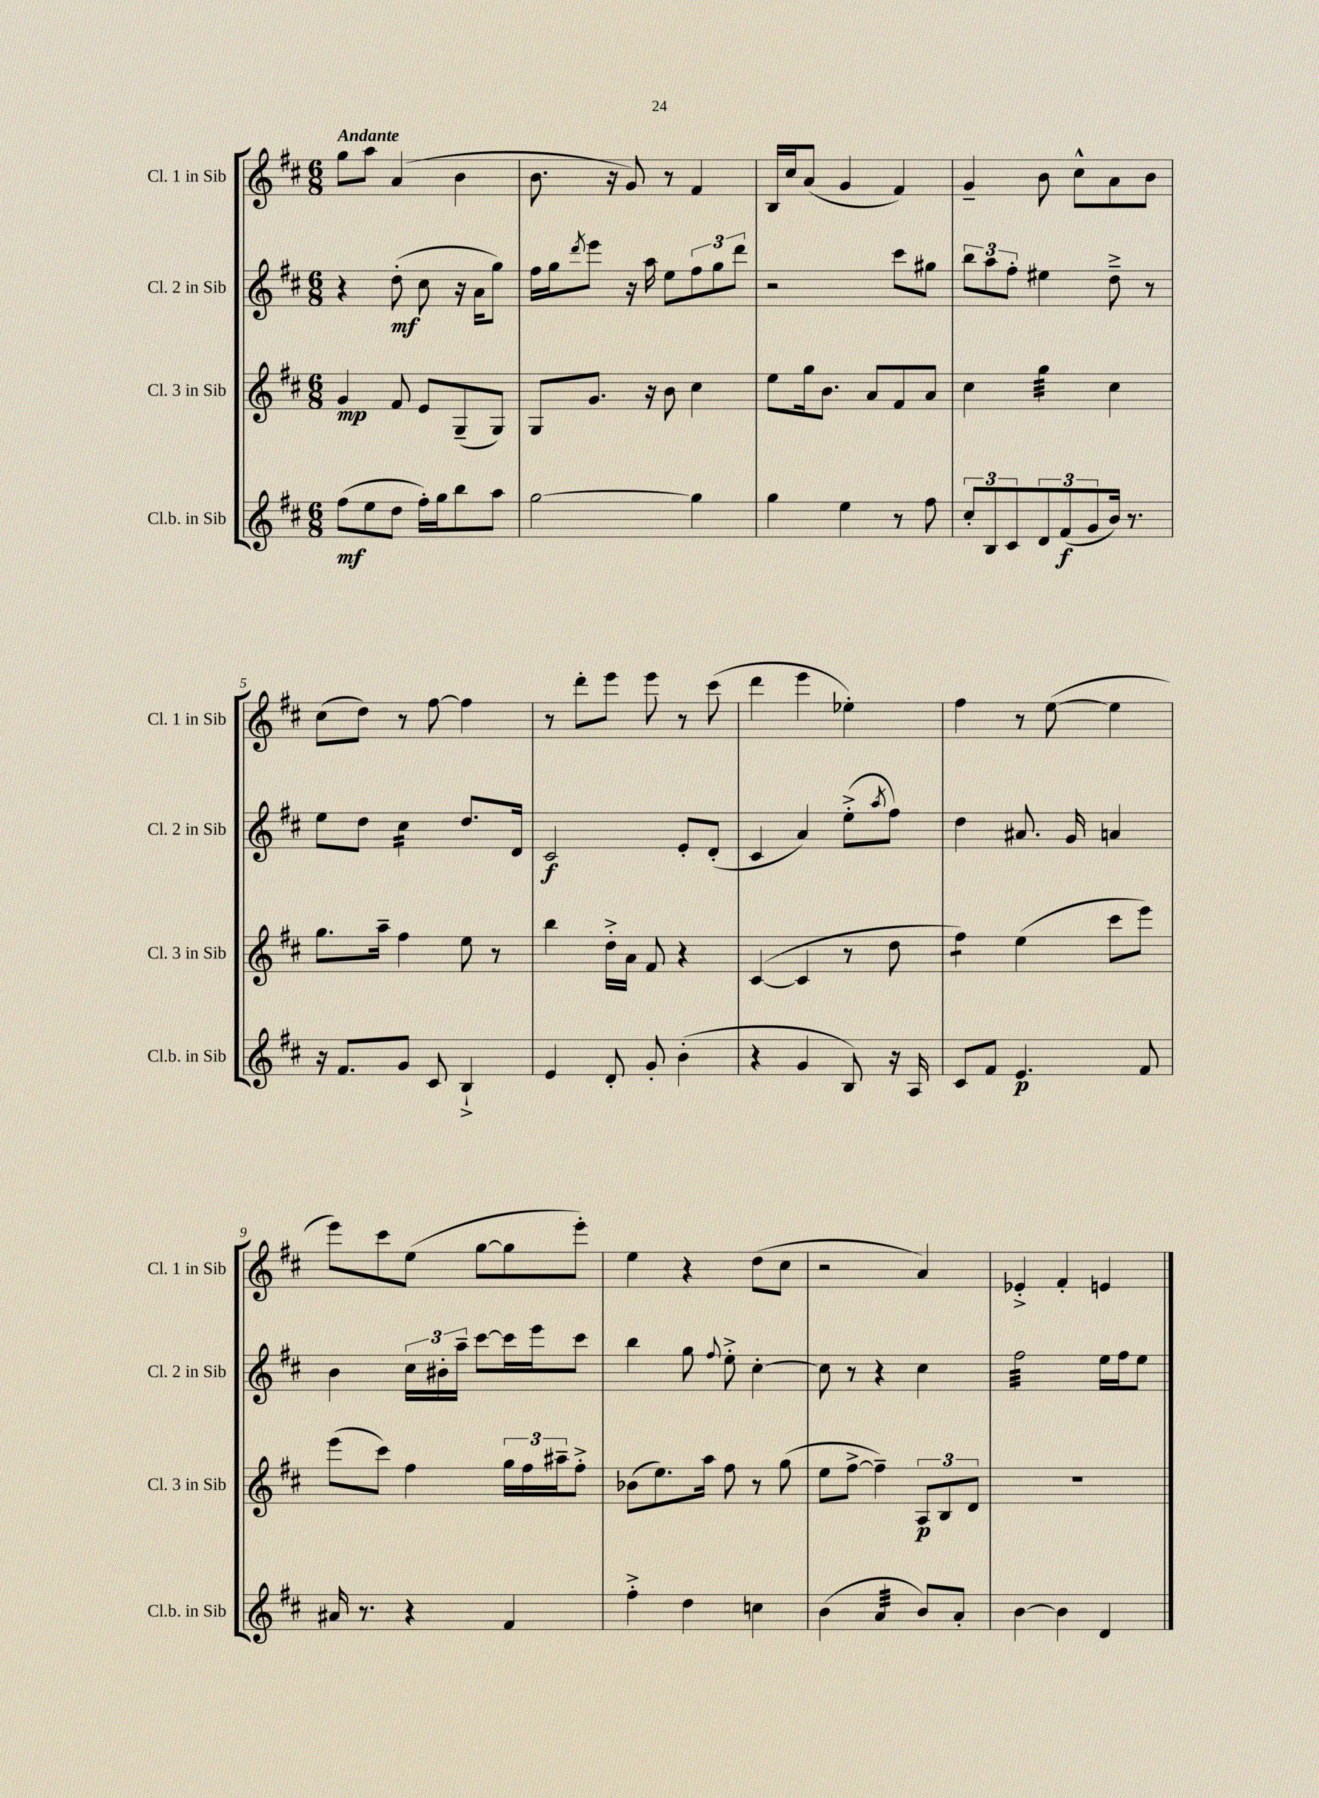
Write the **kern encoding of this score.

**kern	**kern	**kern	**kern
*staff4	*staff3	*staff2	*staff1
*clefG2	*clefG2	*clefG2	*clefG2
*k[f#c#]	*k[f#c#]	*k[f#c#]	*k[f#c#]
*M6/8	*M6/8	*M6/8	*M6/8
(8ff#\L	4g/	4r	8gg\L
8ee\	.	.	8aa\J
8dd\J	8f#/	(8dd'\	(4a/
16ff#'\LL)	8e/L	8cc#\	.
16gg\J	.	.	.
8bb\	(8G~/	16r	4b\
.	.	16a\LK	.
8aa\J	8G/J)	8gg\J)	.
=	=	=	=
[2gg\	8G/L	16ff#\LL	8.b\
.	.	16gg\J	.
.	.	8qddd/	.
.	8.g/J	8eee\J	.
.	.	.	16r
.	.	16r	8g/)
.	16r	16aa\	.
.	8b\	8ee\L	8r
4gg\]	4cc#\	12ff#\	4f#/
.	.	12gg\	.
.	.	12ddd\J	.
=	=	=	=
4gg\	8ee\L	2r	16B/LL
.	.	.	16cc#/J
.	16gg\k	.	(8a/J
.	8.b\J	.	.
4ee\	.	.	4g/
.	8a/L	.	.
8r	8f#/	8ccc#\L	4f#/)
8ff#\	8a/J	8gg#\J	.
=	=	=	=
12cc#'/L	4cc#\	12bb\L	4g~/
12B/	.	12aa\	.
12c#/	.	12ff#'\J	.
12d/	4gg\	4ee#\	8b\
(12f#/	.	.	.
.	.	.	8cc#^^\L
12g/	.	.	.
16b/Jk)	4cc#\	8dd~^\	8a\
8.r	.	.	.
.	.	8r	8b\J
=	=	=	=
16r	8.gg\L	8ee\L	(8cc#\L
8.f#/L	.	.	.
.	.	8dd\J	8dd\J)
.	16aa~\Jk	.	.
8g/J	4ff#\	4cc#\	8r
8c#/	.	.	[8ff#\
4B`^/	8ee\	8.dd/L	4ff#\]
.	8r	.	.
.	.	16d/Jk	.
=	=	=	=
4e/	4bb\	2c#/	8r
.	.	.	8ddd'\L
8d'/	16dd'^\LL	.	8eee\J
.	16a\JJ	.	.
8g'/	8f#/	.	8eee\
(4b'\	4r	8e'/L	8r
.	.	(8d'/J	(8ccc#\
=	=	=	=
4r	([4c#/	4c#/	4ddd\
4g/	4c#/]	4a/)	4eee\
8B/)	8r	(8ee'^\L	4ee-'\)
.	.	8qaa/	.
16r	8dd\	8ff#\J)	.
16A/	.	.	.
=	=	=	=
8c#/L	4ff#\)	4dd\	4ff#\
8f#/J	.	.	.
4.e/	(4ee\	8.a#/	8r
.	.	.	([8ee\
.	.	16g/	.
.	8ccc#\L	4a/	4ee\]
8f#/	8eee\J)	.	.
=	=	=	=
16a#/	(8eee\L	4b\	8eee\L)
8.r	.	.	.
.	8ccc#\J)	.	8ccc#\
4r	4ff#\	24cc#\LL	(8ee\J
.	.	24b#'\	.
.	.	24aa~\JJ	.
.	.	[8ccc#\L	[8gg\L
4f#/	24gg\LL	16ccc#\]L	8gg\]
.	24ff#\	.	.
.	.	16eee\J	.
.	24aa#~\J	.	.
.	8ff#'^\J	8ccc#\J	8eee'\J)
=	=	=	=
4ff#'^\	(8b-\L	4bb\	4ee\
.	8.ee\)	.	.
4dd\	.	8gg\	4r
.	16aa\Jk	.	.
.	.	8qqff#/	.
.	8ff#\	8ee'^\	.
4cc\	8r	[4cc#'\	(8dd\L
.	(8gg\	.	8cc#\J
=	=	=	=
(4b\	8ee\L	8cc#\]	2r
.	[8ff#^\J	8r	.
4a/	4ff#~\])	4r	.
8b/L)	12A/L	4cc#\	4a/)
.	12B/	.	.
8a'/J	.	.	.
.	12d/J	.	.
=	=	=	=
[4b\	2.r	2ff#\	4e-'^/
4b\]	.	.	4f#'/
4d/	.	16ee\LL	4e/
.	.	16ff#\J	.
.	.	8ee\J	.
==	==	==	==
*-	*-	*-	*-
